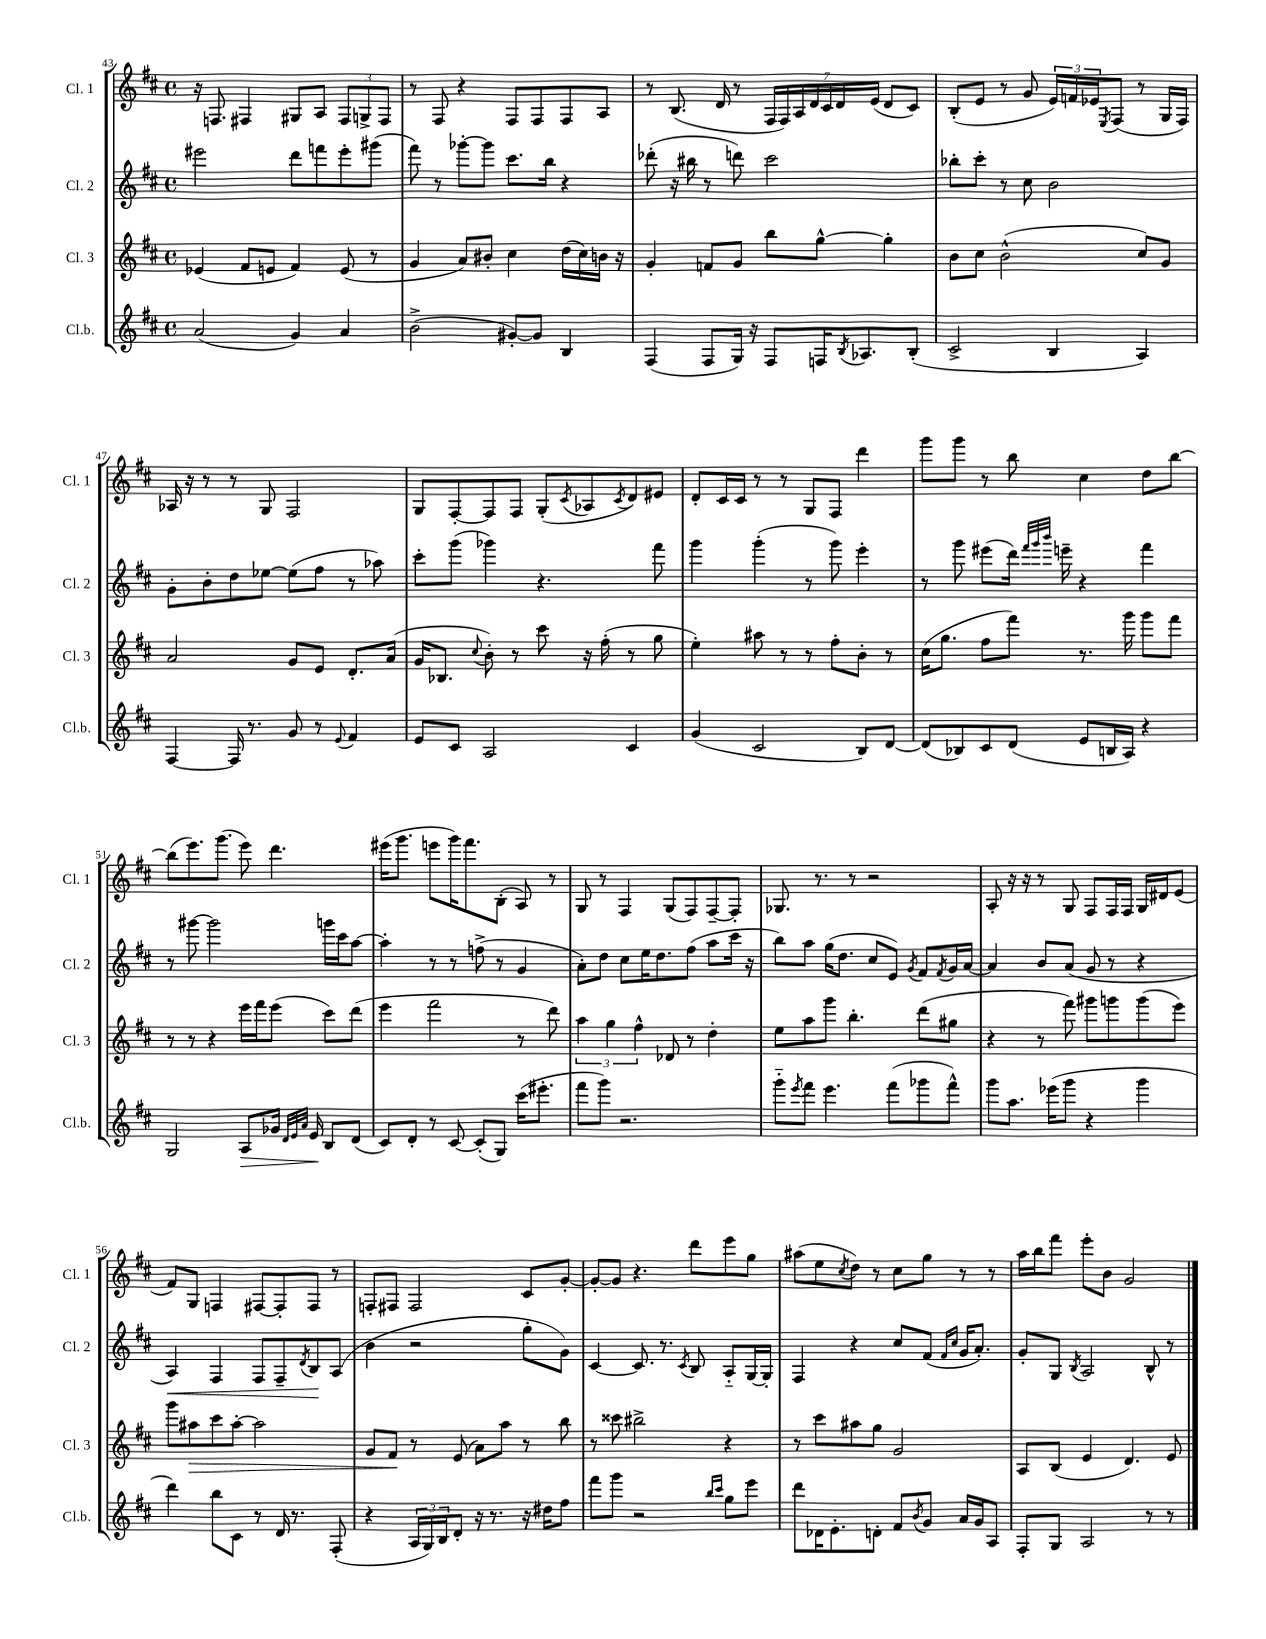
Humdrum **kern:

**kern	**dynam	**kern	**dynam	**kern	**dynam	**kern
*part4	*part4	*part3	*part3	*part2	*part2	*part1
*staff4	*staff4	*staff3	*staff3	*staff2	*staff2	*staff1
*I"Cl.b.	*	*I"Cl. 3	*	*I"Cl. 2	*	*I"Cl. 1
*I'Cl.b.	*	*I'Cl. 3	*	*I'Cl. 2	*	*I'Cl. 1
*clefG2	*	*clefG2	*	*clefG2	*	*clefG2
*k[f#c#]	*	*k[f#c#]	*	*k[f#c#]	*	*k[f#c#]
*M4/4	*	*M4/4	*	*M4/4	*	*M4/4
*met(c)	*	*met(c)	*	*met(c)	*	*met(c)
=43	=43	=43	=43	=43	=43	=43
(2a/	.	(4e-X/	.	2eee#X\	.	16r
.	.	.	.	.	.	8.Fn/
.	.	8f#/L	.	.	.	4F#X/
.	.	8en/J	.	.	.	.
4g/)	.	4f#/)	.	8ddd\L	.	8G#X/L
.	.	.	.	8fffn\	.	8A/J
4a/	.	(8e/	.	8eee#'\	.	12F#/L
.	.	.	.	.	.	12Gn^/
.	.	8r	.	(8ggg#X\J	.	.
.	.	.	.	.	.	12F#/J
=44	=44	=44	=44	=44	=44	=44
(2b^\	.	4g/	.	8fff#\)	.	8r
.	.	.	.	8r	.	8F#/
.	.	8a/L)	.	[8ggg-X'\L	.	4r
.	.	8b#X'/J	.	8ggg-\J]	.	.
[8g#X'/L)	.	4cc#\	.	8.ccc#\L	.	8F#/L
8g#/J]	.	.	.	.	.	8F#/
.	.	.	.	16bb\Jk	.	.
4B/	.	(16dd\LL	.	4r	.	8F#/
.	.	16cc#\)	.	.	.	.
.	.	16bn\JJ	.	.	.	8A/J
.	.	16r	.	.	.	.
=45	=45	=45	=45	=45	=45	=45
(4F#/	.	4g'/	.	(8ddd-X'\	.	8r
.	.	.	.	16r	.	(8.B/
.	.	.	.	16bb#X\	.	.
8F#/L	.	8fn/L	.	8r	.	.
.	.	.	.	.	.	16d/
16G/Jk)	.	8g/J	.	8dddn\)	.	8r
16r	.	.	.	.	.	.
8F#/L	.	8bb\L	.	2ccc#\	.	28F#/LL
.	.	.	.	.	.	28F#/)
.	.	.	.	.	.	28A/
.	.	.	.	.	.	28d/
16Fn/K	.	[8gg^^\J	.	.	.	.
.	.	.	.	.	.	28c#/
.	.	.	.	.	.	28d/
8qB/	.	.	.	.	.	.
8.A-X/	.	.	.	.	.	.
.	.	.	.	.	.	(28e/JJ
.	.	4gg'\]	.	.	.	8d/L
(8B'/J	.	.	.	.	.	8c#/J)
=46	=46	=46	=46	=46	=46	=46
2c#^/	.	8b\L	.	8bb-X'\L	.	(8B'/L
.	.	8cc#\J	.	8ccc#'\J	.	8e/J
.	.	(2b^^\	.	8r	.	8r
.	.	.	.	8cc#\	.	8g/
4B/	.	.	.	2b\	.	24e/LL)
.	.	.	.	.	.	24fn/
.	.	.	.	.	.	24e-X/J
.	.	.	.	.	.	8qE/
.	.	.	.	.	.	(8F#/J
4A/)	.	8cc#/L)	.	.	.	8r
.	.	8g/J	.	.	.	16G/LL
.	.	.	.	.	.	16F#/JJ)
!!LO:LB:g=z
=47	=47	=47	=47	=47	=47	=47
[4F#/	.	2a/	.	8g'\L	.	16A-X/
.	.	.	.	.	.	16r
.	.	.	.	8b'\	.	8r
16F#/]	.	.	.	8dd\	.	8r
8.r	.	.	.	.	.	.
.	.	.	.	[8ee-X\J	.	8G/
8g/	.	8g/L	.	(8ee-\L]	.	2F#/
8r	.	8e/J	.	8ff#\J	.	.
8qqe/	.	.	.	.	.	.
4f#/	.	8.d'/L	.	8r	.	.
.	.	.	.	8aa-X\)	.	.
.	.	(16a/Jk	.	.	.	.
=48	=48	=48	=48	=48	=48	=48
8e/L	.	16g/KL	.	8ccc#'\L	.	8G/L
.	.	8.B-X/J	.	.	.	.
8c#/J	.	.	.	(8ggg\J	.	[8F#'/
.	.	8qqcc#/	.	.	.	.
2A/	.	8b'\)	.	4ggg-X\)	.	8F#/]
.	.	8r	.	.	.	8F#/J
.	.	8ccc#\	.	4.r	.	(8G'/L
.	.	.	.	.	.	8qc#/
.	.	16r	.	.	.	8A-X/
.	.	(16ff#'\	.	.	.	.
.	.	.	.	.	.	8qc#/
4c#/	.	8r	.	.	.	8d/)
.	.	8gg\	.	8fff#\	.	8e#X/J
=49	=49	=49	=49	=49	=49	=49
(4g/	.	4ee'\)	.	4ggg\	.	8d'/L
.	.	.	.	.	.	16c#/L
.	.	.	.	.	.	16c#/JJ
2c#/	.	8aa#X\	.	(4ggg'\	.	8r
.	.	8r	.	.	.	8r
.	.	8r	.	8r	.	8G/L
.	.	8ff#'\L	.	8ggg\)	.	8F#/J
8B/L)	.	8b'\J	.	4eee'\	.	4ddd\
[8d/J	.	8r	.	.	.	.
=50	=50	=50	=50	=50	=50	=50
(8d/L]	.	(16cc#\KL	.	8r	.	8ggg\L
.	.	8.gg\J	.	.	.	.
8B-X/)	.	.	.	8ggg\	.	8ggg\J
8c#/	.	8ff#\L	.	(8eee#X\L	.	8r
(8d/J	.	8fff#\J)	.	16ddd\Jk)	.	8bb\
.	.	.	.	32qqfff#/LLL	.	.
.	.	.	.	32qqggg/	.	.
.	.	.	.	32qqbbb/JJJ	.	.
.	.	.	.	16eeen~\	.	.
8e/L	.	8.r	.	4r	.	4cc#\
16Bn/L	.	.	.	.	.	.
16A/JJ)	.	16ggg\	.	.	.	.
4r	.	8ggg\L	.	4fff#\	.	8dd\L
.	.	8fff#\J	.	.	.	[8bb\J
!!LO:LB:g=z
=51	=51	=51	=51	=51	=51	=51
2G/	.	8r	.	8r	.	(8bb\L]
.	.	8r	.	[8ggg#X\	.	8.eee\)
.	.	4r	.	2ggg#\]	.	.
.	.	.	.	.	.	(8.ggg\J
!	!LO:HP:b	!	!	!	!	!
8A/L	>	16eee\LL	.	.	.	8eee\)
.	.	16fff#\J	.	.	.	.
16g-X/Jk	.	(8eee\J	.	.	.	4.ddd\
32qqd/LLL	.	.	.	.	.	.
32qqe/	.	.	.	.	.	.
32qqa/JJJ	.	.	.	.	.	.
16e/	.	.	.	.	.	.
8B/L	]	8ccc#\L)	.	16gggn\LL	.	.
.	.	.	.	16ccc#\J	.	.
(8d/J	.	(8ddd\J	.	[8aa\J	.	.
=52	=52	=52	=52	=52	=52	=52
8c#/L)	.	4eee\	.	4aa'\]	.	(16eee#X\KL
.	.	.	.	.	.	8.ggg\J
8d'/J	.	.	.	.	.	.
8r	.	2fff#\	.	8r	.	8eeen\L
[8c#/	.	.	.	8r	.	16ggg\K)
.	.	.	.	.	.	8.fff#\
(8c#'/L]	.	.	.	(8ffn^\	.	.
8G/J)	.	.	.	8r	.	(8B'\J
(16ccc#\KL	.	8r	.	4g/	.	8A/)
8.eee#X'\J	.	.	.	.	.	.
.	.	8ddd\)	.	.	.	8r
=53	=53	=53	=53	=53	=53	=53
8fff#\L	.	6aa\	.	8a'\L)	.	8G/
8ggg\J)	.	.	.	8dd\J	.	8r
.	.	6gg\	.	.	.	.
2.r	.	.	.	8cc#\L	.	4F#/
.	.	6ff#^^\	.	.	.	.
.	.	.	.	16ee\K	.	.
.	.	.	.	8.dd\	.	.
.	.	8d-X/	.	.	.	(8G/L
.	.	8r	.	(8ff#\J	.	8F#/)
.	.	4dd'\	.	8aa\L	.	[8F#~/
.	.	.	.	16ccc#\Jk	.	8F#'/J]
.	.	.	.	16r	.	.
=54	=54	=54	=54	=54	=54	=54
8ggg\L	.	8ee\L	.	8bb\L)	.	8.G-X/
8qeee/	.	.	.	.	.	.
8fff#\J	.	8aa\	.	8aa\J	.	.
.	.	.	.	.	.	8.r
4.eee\	.	8ggg\J	.	(16gg\KL	.	.
.	.	.	.	8.dd\J	.	.
.	.	4.bb'\	.	.	.	8r
.	.	.	.	8cc#/L	.	2r
(8fff#\L	.	.	.	8e/J)	.	.
.	.	.	.	8qg/	.	.
8ggg-X\	.	(8ddd\L	.	8f#/L	.	.
.	.	.	.	8qf#/	.	.
8fff#^^\J)	.	8gg#X\J	.	16g/L	.	.
.	.	.	.	[16a/JJ	.	.
=55	=55	=55	=55	=55	=55	=55
8ggg\L	.	4r	.	4a/]	.	8A'/
8.aa\J	.	.	.	.	.	16r
.	.	.	.	.	.	16r
.	.	8r	.	8b/L	.	8r
(16eee-X\KL	.	.	.	.	.	.
8ggg\J	.	8fff#\)	.	(8a/J	.	8G/
4r	.	8ggg#X\L	.	8g/	.	8F#/L
.	.	8gggn\	.	8r	.	16F#/L
.	.	.	.	.	.	16F#/JJ
4ggg\	.	(8ggg\	.	4r	.	16G/LL
.	.	.	.	.	.	16d#X/J
.	.	8eee\J)	.	.	.	(8e/J
!!LO:LB:g=z
=56	=56	=56	=56	=56	=56	=56
!	!	!	!	!	!LO:HP:b	!
4ddd\)	.	8ggg\L	.	4A/)	<	8f#/L)
!	!	!	!LO:HP:b	!	!	!
.	.	8aa#X\	>	.	.	8G/J
8bb\L	.	8ccc#\	.	4F#/	.	4Fn/
8c#\J	.	[8aa#'\J	.	.	.	.
8r	.	2aa#\]	.	8F#/L	.	[8F#X/L
16d/	.	.	.	8F#~/	.	8F#'/]
8.r	.	.	.	.	.	.
.	.	.	.	8qd/	.	.
.	.	.	.	8B/	.	8F#/J
(8F#'/	.	.	.	(8A/J	[	8r
=57	=57	=57	=57	=57	=57	=57
4r	.	8g/L	.	4b\	.	8Fn'/L
.	.	8f#/J	.	.	.	8F#X/J
24A/LL	.	8r	]	2r	.	2F#/
24G/)	.	.	.	.	.	.
24B/J	.	.	.	.	.	.
8d'/J	.	(8e/	.	.	.	.
16r	.	8a\L)	.	.	.	.
8.r	.	.	.	.	.	.
.	.	8aa\J	.	.	.	.
16r	.	8r	.	8gg'\L	.	8c#/L
16dd#X\KL	.	.	.	.	.	.
8ff#\J	.	8bb\	.	8g\J)	.	[8g'/J
=58	=58	=58	=58	=58	=58	=58
8fff#\L	.	8r	.	[4c#/	.	8g'/L_
8ggg\J	.	8ccc##X\	.	.	.	8g/J]
2r	.	2bb#X^\	.	8.c#/]	.	4.r
.	.	.	.	8.r	.	.
.	.	.	.	8qc#/	.	.
.	.	.	.	8B/	.	8ddd\L
16qqbb/LL	.	.	.	.	.	.
16qqccc#/JJ	.	.	.	.	.	.
8gg\L	.	4r	.	8A/L	.	8eee\
8eee\J	.	.	.	[16G/L	.	8gg\J
.	.	.	.	16G'/JJ]	.	.
=59	=59	=59	=59	=59	=59	=59
8ddd\L	.	8r	.	4F#/	.	(8aa#X\L
16d-X\K	.	8ccc#\L	.	.	.	8ee\
8.e'\	.	.	.	.	.	.
.	.	.	.	.	.	8qcc#/
.	.	8aa#X\	.	4r	.	8dd\J)
8dn'\J	.	8gg\J	.	.	.	8r
8f#/L	.	2g/	.	8cc#/L	.	8cc#\L
8qb/	.	.	.	.	.	.
8g/J	.	.	.	(8f#/J	.	8gg\J
.	.	.	.	16qqf#/LL	.	.
.	.	.	.	16qqcc#/JJ	.	.
16a/LL	.	.	.	16g/KL	.	8r
16g/J	.	.	.	8.a'/J)	.	.
8A/J	.	.	.	.	.	8r
=60	=60	=60	=60	=60	=60	=60
8F#'/L	.	8A/L	.	8g'/L	.	16aa\LL
.	.	.	.	.	.	16bb\J
8G/J	.	(8B/J	.	8G/J	.	8fff#\J
.	.	.	.	8qB/	.	.
2A/	.	4e/	.	2A/	.	8eee'\L
.	.	.	.	.	.	8b\J
.	.	4.d/)	.	.	.	2g/
8r	.	.	.	8B^^/	.	.
8r	.	8e/	.	8r	.	.
==	==	==	==	==	==	==
*-	*-	*-	*-	*-	*-	*-
